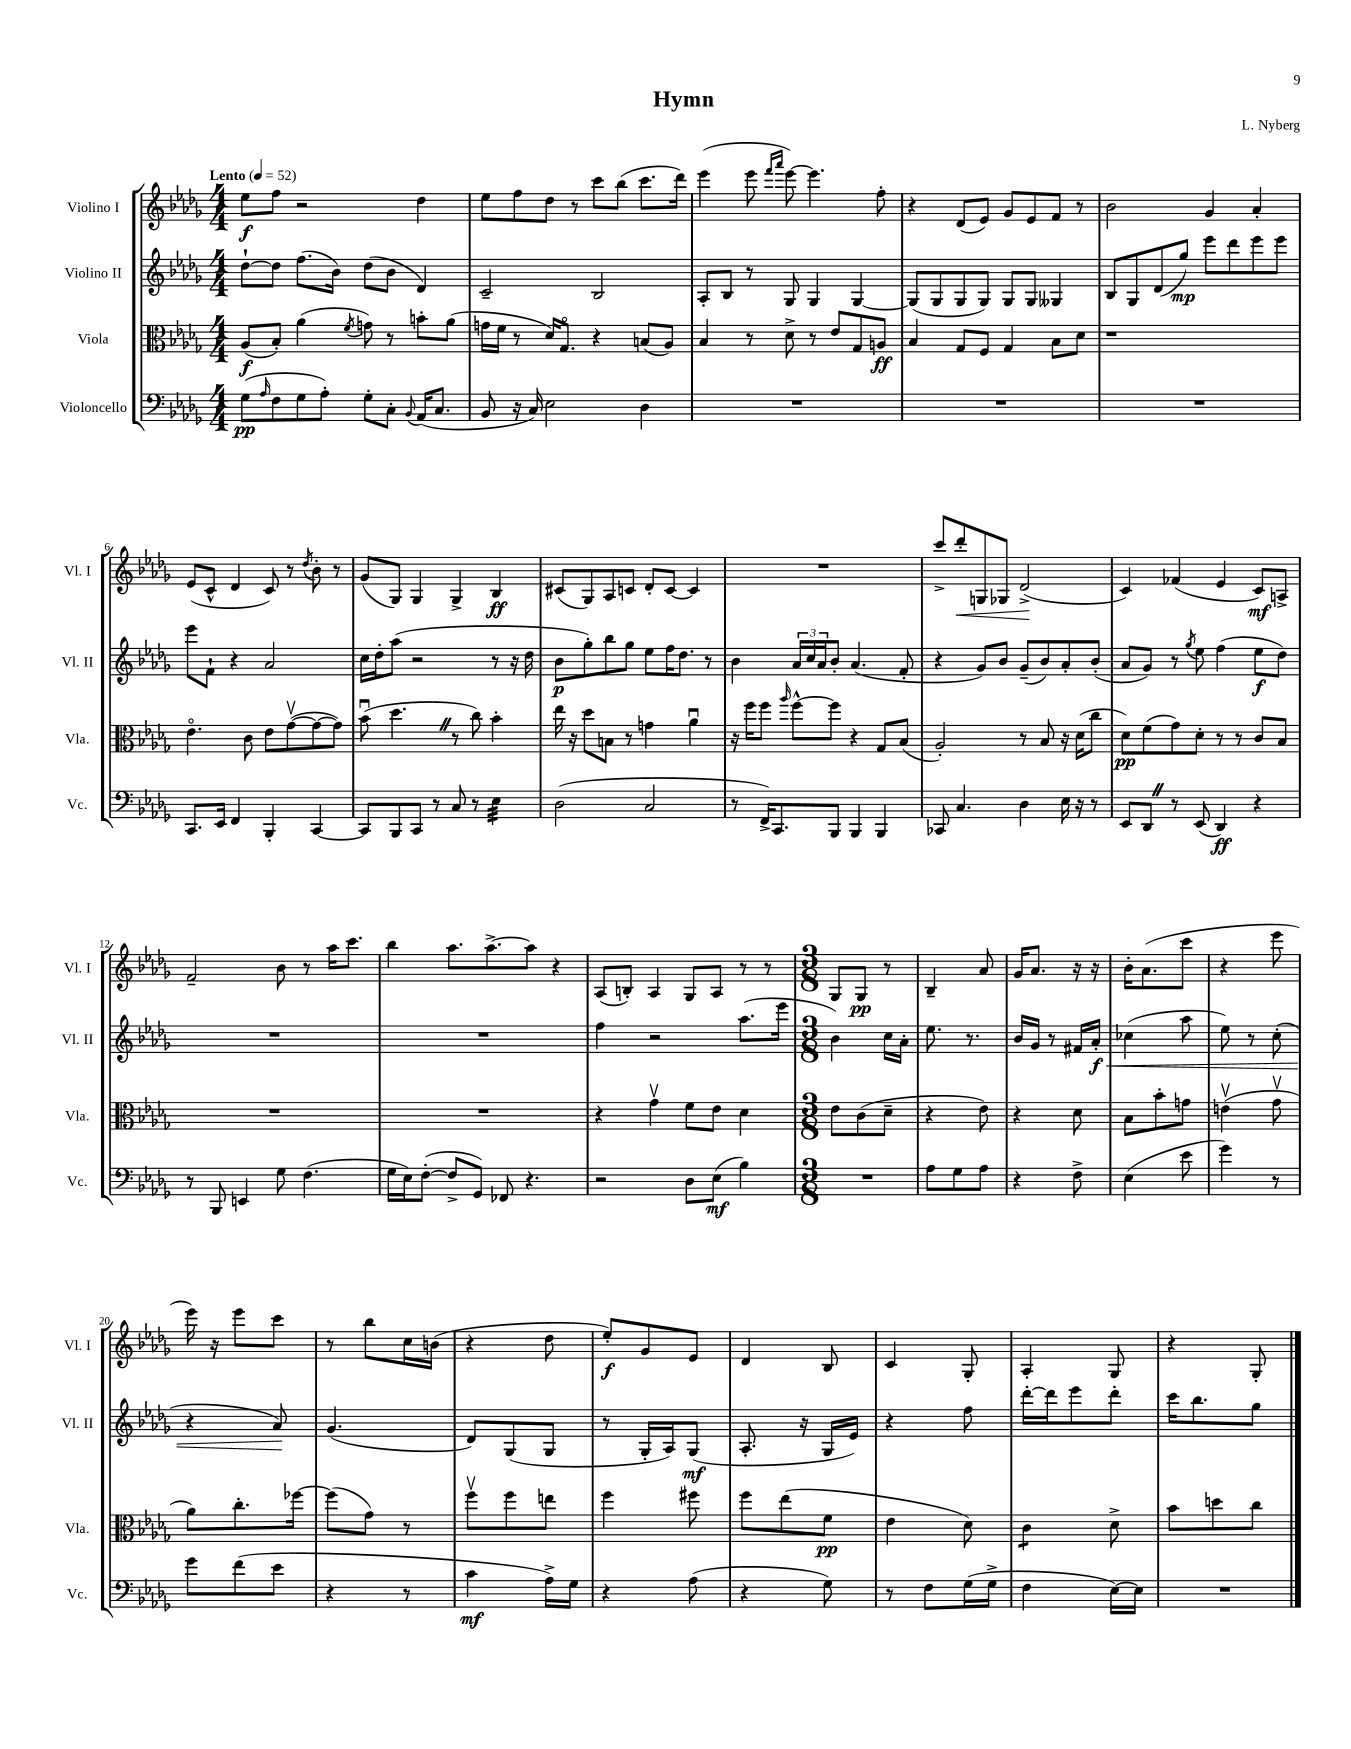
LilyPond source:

\header { title = "Hymn" composer = "L. Nyberg" }
<<
\new StaffGroup <<
\new Staff = "s0" \with { instrumentName = "Violino I" shortInstrumentName = "Vl. I" } {
    \clef treble \key des \major \numericTimeSignature \time 4/4 \tempo "Lento" 4 = 52
    ees''8\f f''8 r2 des''4 |
    ees''8 f''8 des''8 r8 c'''8 bes''8( c'''8. des'''16) |
    ees'''4( ees'''8 \grace { f'''16 aes'''16 } ees'''8~) ees'''4. f''8-. |
    r4 des'8( ees'8) ges'8 ees'8 f'8 r8 |
    bes'2 ges'4 aes'4-. |
    ees'8( c'8-^ des'4 c'8) r8 \acciaccatura { des''8 } bes'8-. r8 |
    ges'8( ges8) ges4 ges4-> bes4\ff |
    cis'8( ges8) aes8 c'8 des'8-. c'8~ c'4 |
    R1 |
    c'''8-> des'''8-.\< g8 ges8 des'2->\!( |
    c'4) fes'4( ees'4 c'8\mf) a8-> |
    f'2-- bes'8 r8 aes''16 c'''8. |
    bes''4 aes''8. aes''8.~-> aes''8 r4 |
    aes8( b8-.) aes4 ges8 aes8 r8 r8 |
    \numericTimeSignature \time 3/8 ges8 ges8\pp r8 |
    bes4-- aes'8 |
    ges'16 aes'8. r16 r16 |
    bes'16-. aes'8.( c'''8 |
    r4 ees'''8 |
    ees'''16) r16 ees'''8 c'''8 |
    r8 bes''8 c''16 b'16( |
    r4 des''8 |
    ees''8-.\f) ges'8 ees'8 |
    des'4 bes8 |
    c'4 ges8-. |
    aes4-. ges8 |
    r4 ges8-. \bar "|." |
}
\new Staff = "s1" \with { instrumentName = "Violino II" shortInstrumentName = "Vl. II" } {
    \clef treble \key des \major \numericTimeSignature \time 4/4
    des''8~-! des''8 f''8.( bes'16) des''8( bes'8 des'4) |
    c'2-- bes2 |
    aes8-. bes8 r8 ges8 ges4 ges4~ |
    ges8( ges8 ges8 ges8) ges8 ges8 geses4 |
    bes8 ges8 des'8( ges''8\mp) ees'''8 des'''8 ees'''8 ees'''8 |
    ees'''8 f'8-! r4 aes'2 |
    c''16 des''16-. aes''8( r2 r8 r16 des''16 |
    bes'8\p ges''8-.) bes''8 ges''8 ees''8 f''16 des''8. r8 |
    bes'4 \tuplet 3/2 { aes'16 c''16 aes'16 } bes'8-. aes'4.( f'8-. |
    r4 ges'8) bes'8 ges'8--( bes'8) aes'8-. bes'8-.( |
    aes'8 ges'8) r8 \acciaccatura { ges''8 } ees''8 f''4( ees''8\f des''8) |
    R1 |
    R1 |
    f''4 r2 aes''8.( ees'''16 |
    \numericTimeSignature \time 3/8 bes'4) c''16 aes'16-. |
    ees''8. r8. |
    bes'16 ges'16 r8 fis'16 aes'16-.\f\< |
    ces''4( aes''8 |
    ees''8) r8 c''8-.( |
    r4 aes'8\!) |
    ges'4.( |
    des'8) ges8( ges8 |
    r8 ges16-. aes16) ges8\mf( |
    aes8.-. r16 ges16 ees'16) |
    r4 f''8 |
    des'''16~-. des'''16 ees'''8 des'''8-. |
    c'''16 bes''8. ges''8 \bar "|." |
}
\new Staff = "s2" \with { instrumentName = "Viola" shortInstrumentName = "Vla." } {
    \clef alto \key des \major \numericTimeSignature \time 4/4
    aes8\f( bes8-.) aes'4( \acciaccatura { f'8 } g'8) r8 b'8-. aes'8( |
    g'16 f'16 r8 des'16) ges8.\flageolet r4 b8( aes8) |
    bes4 r8 des'8-> r8 ees'8 ges8 a8\ff |
    bes4 ges8 f8 ges4 bes8 des'8 |
    r1 |
    ees'4.\flageolet c'8 ees'8 ges'8~\upbow( ges'8~ ges'8) |
    bes'8\downbow( des''4. \once \override BreathingSign.text = \markup { \musicglyph "scripts.caesura.straight" } \breathe r8 c''8) bes'4-. |
    ees''16 r16 des''8 b8 r8 g'4 aes'4\downbow |
    r16 f''16 f''8 \grace { aes''16 } f''8~-^ f''8 r4 ges8 bes8( |
    aes2-.) r8 bes8 r16 des'16( c''8 |
    des'8\pp) f'8( ges'8) des'8-. r8 r8 c'8 bes8 |
    R1 |
    R1 |
    r4 ges'4\upbow f'8 ees'8 des'4 |
    \numericTimeSignature \time 3/8 ees'8 c'8( des'8-- |
    r4 ees'8) |
    r4 des'8 |
    bes8 bes'8-. g'8 |
    e'4\upbow( ges'8\upbow |
    aes'8) c''8.-. fes''16~ |
    fes''8( ges'8) r8 |
    f''8\upbow f''8 e''8 |
    f''4 fis''8 |
    f''8 ees''8( f'8\pp |
    ees'4 des'8) |
    c'4:8 des'8-> |
    bes'8 d''8 c''8 \bar "|." |
}
\new Staff = "s3" \with { instrumentName = "Violoncello" shortInstrumentName = "Vc." } {
    \clef bass \key des \major \numericTimeSignature \time 4/4
    ges8\pp( \grace { aes16 } f8 ges8 aes8-.) ges8-. c8-. \appoggiatura { bes,8 } aes,16( c8. |
    bes,8 r16 c16) ees2 des4 |
    R1 |
    R1 |
    R1 |
    c,8. ees,16 f,4 bes,,4-. c,4~ |
    c,8 bes,,8 c,8 r8 c8 r8 ees4:32 |
    des2( c2 |
    r8 f,16->) c,8. bes,,8 bes,,4 bes,,4 |
    ces,8 c4. des4 ees16 r16 r8 |
    ees,8 des,8 \once \override BreathingSign.text = \markup { \musicglyph "scripts.caesura.straight" } \breathe r8 ees,8( des,4\ff) r4 |
    r8 bes,,8 e,4 ges8 f4.( |
    ges16 ees16) f8~-.( f8-> ges,8) fes,8 r4. |
    r2 des8 ees8\mf( bes4) |
    \numericTimeSignature \time 3/8 R4. |
    aes8 ges8 aes8 |
    r4 f8-> |
    ees4( ees'8 |
    ges'4) r8 |
    ges'8 f'8( ees'8 |
    r4 r8 |
    c'4\mf aes16->) ges16 |
    r4 aes8( |
    r4 ges8) |
    r8 f8 ges16( ges16-> |
    f4 ees16~) ees16 |
    R4. \bar "|." |
}
>>
>>
